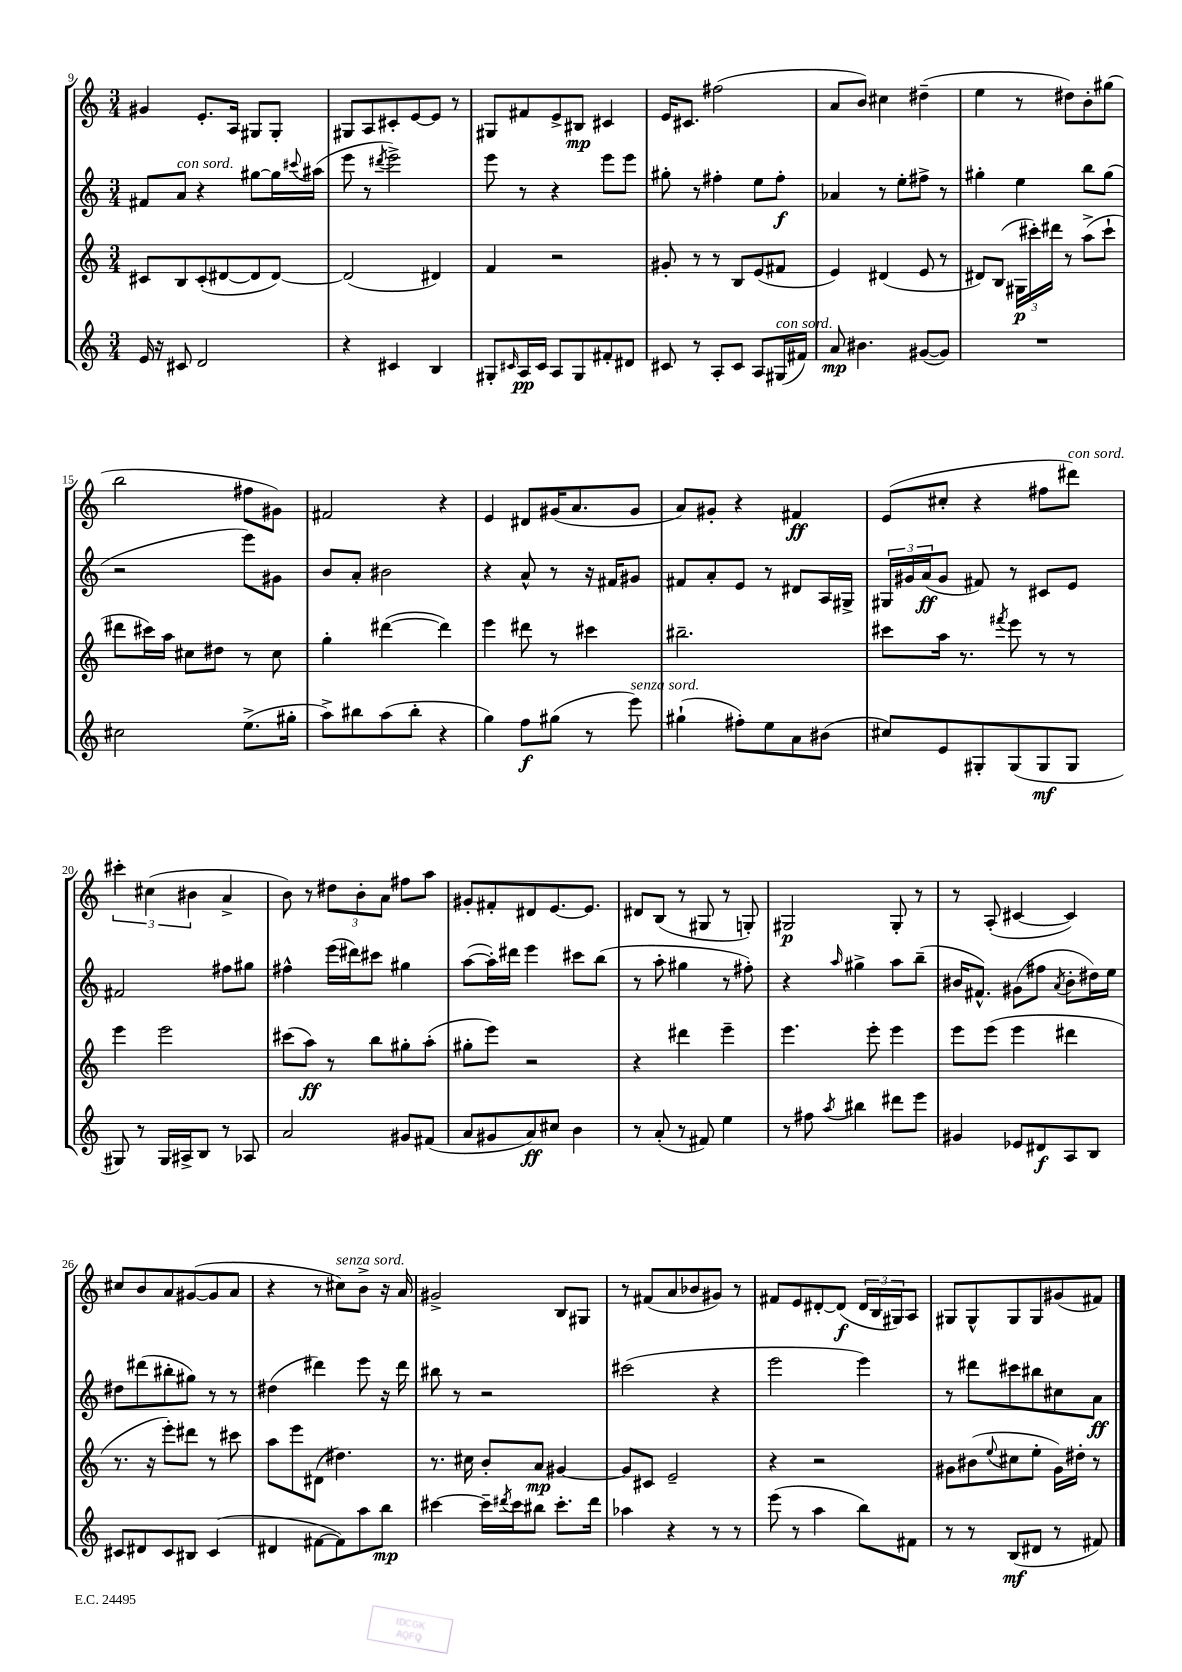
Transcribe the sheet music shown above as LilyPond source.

<<
\new StaffGroup <<
\new Staff = "s0" {
    \clef treble \key c \major \numericTimeSignature \time 3/4
    gis'4 e'8.-. a16 gis8 gis8-. |
    gis8 a8 cis'8-. e'8~ e'8 r8 |
    gis8 fis'8 e'8-> bis8\mp cis'4 |
    e'16 cis'8. fis''2( |
    a'8 b'8) cis''4 dis''4--( |
    e''4 r8 dis''8) b'8-. gis''8( |
    b''2 fis''8 gis'8) |
    fis'2 r4 |
    e'4 dis'8 gis'16( a'8. gis'8 |
    a'8) gis'8-. r4 fis'4\ff |
    e'8( cis''8-. r4 fis''8 dis'''8^\markup { \italic "con sord." }) |
    \tuplet 3/2 { cis'''4-. cis''4( bis'4 } a'4-> |
    b'8) r8 \tuplet 3/2 { dis''8 b'8-. a'8 } fis''8 a''8 |
    gis'8-. fis'8-. dis'8 e'8.~ e'8. |
    dis'8 b8( r8 gis8 r8 g8-.) |
    gis2\p gis8-. r8 |
    r8 a8-.( cis'4~ cis'4) |
    cis''8 b'8 a'8 gis'8~( gis'8 a'8 |
    r4 r8 cis''8^\markup { \italic "senza sord." }) b'8-> r16 a'16 |
    gis'2-> b8 gis8 |
    r8 fis'8( a'8 bes'8 gis'8) r8 |
    fis'8 e'8 dis'8~-. dis'8\f( \tuplet 3/2 { dis'16 b16 gis16) } a8 |
    gis8 gis8-^ gis8 gis8 gis'8( fis'8) \bar "|." |
}
\new Staff = "s1" {
    \clef treble \key c \major \numericTimeSignature \time 3/4
    fis'8 a'8^\markup { \italic "con sord." } r4 gis''8~ gis''16 \appoggiatura { cis'''8 } ais''16( |
    e'''8 r8 \acciaccatura { dis'''8 } e'''2->) |
    e'''8 r8 r4 e'''8 e'''8 |
    gis''8-. r8 fis''4-. e''8 fis''8-.\f |
    aes'4 r8 e''8-. fis''8-> r8 |
    gis''4-. e''4 b''8 gis''8( |
    r2 e'''8) gis'8 |
    b'8 a'8-. bis'2 |
    r4 a'8-^ r8 r16 fis'16 gis'8 |
    fis'8 a'8-. e'8 r8 dis'8 a16 gis16-> |
    \tuplet 3/2 { gis16 gis'16 a'16\ff( } gis'8 fis'8) r8 cis'8 e'8 |
    fis'2 fis''8 gis''8 |
    fis''4-^ e'''16( dis'''16) cis'''8 gis''4 |
    a''8~( a''16-.) dis'''16 e'''4 cis'''8 b''8( |
    r8 a''8-. gis''4 r8 fis''8-.) |
    r4 \grace { a''16 } gis''4-> a''8 b''8--( |
    bis'16 fis'8.-^) gis'8( fis''8 \acciaccatura { a'8 } bis'8-. dis''16) e''16 |
    dis''8 dis'''8( bis''8-. gis''8) r8 r8 |
    dis''4( dis'''4) e'''8 r16 dis'''16 |
    bis''8 r8 r2 |
    cis'''2( r4 |
    e'''2 e'''4) |
    r8 dis'''8 cis'''8 bis''8 cis''8 a'8\ff \bar "|." |
}
\new Staff = "s2" {
    \clef treble \key c \major \numericTimeSignature \time 3/4
    cis'8 b8 cis'8-.( dis'8~ dis'8 dis'8~) |
    dis'2( dis'4) |
    f'4 r2 |
    gis'8-. r8 r8 b8 e'8( fis'8 |
    e'4) dis'4( e'8 r8 |
    dis'8) b8( \tuplet 3/2 { gis16\p cis'''16-.) dis'''16 } r8 a''8->( cis'''8-! |
    dis'''8 cis'''16) a''16 cis''8 dis''8 r8 cis''8 |
    g''4-. dis'''4~( dis'''4) |
    e'''4 dis'''8 r8 cis'''4 |
    bis''2.-- |
    cis'''8 a''16 r8. \acciaccatura { fis'''8 } e'''8 r8 r8 |
    e'''4 e'''2 |
    cis'''8( a''8\ff) r8 b''8 gis''8-. a''8-.( |
    gis''8-. e'''8) r2 |
    r4 dis'''4 e'''4-- |
    e'''4. e'''8-. e'''4 |
    e'''8 e'''8( e'''4 dis'''4 |
    r8. r16 e'''8-.) dis'''8 r8 cis'''8 |
    a''8 e'''8 dis'8( dis''4.) |
    r8. cis''16 b'8-. a'8\mp gis'4~ |
    gis'8 cis'8 e'2-- |
    r4 r2 |
    gis'8 bis'8( \appoggiatura { e''8 } cis''8 e''8-. gis'16) dis''16-. r8 \bar "|." |
}
\new Staff = "s3" {
    \clef treble \key c \major \numericTimeSignature \time 3/4
    e'16 r16 cis'8 d'2 |
    r4 cis'4 b4 |
    gis8-. \grace { cis'16 } a16\pp cis'16 a8 gis8 fis'8-. dis'8 |
    cis'8 r8 a8-. cis'8 a8 gis16^\markup { \italic "con sord." }( fis'16) |
    a'8\mp bis'4. gis'8~( gis'8) |
    R2. |
    cis''2 e''8.->( gis''16-. |
    a''8->) bis''8 a''8( bis''8-. r4 |
    g''4) f''8\f gis''8( r8 e'''8^\markup { \italic "senza sord." }) |
    gis''4-!( fis''8-.) e''8 a'8 bis'8( |
    cis''8) e'8 gis8-. gis8( gis8\mf gis8 |
    gis8) r8 gis16 ais16-> b8 r8 aes8 |
    a'2 gis'8 fis'8( |
    a'8 gis'8 a'8\ff) cis''8 b'4 |
    r8 a'8-.( r8 fis'8) e''4 |
    r8 fis''8 \acciaccatura { a''8 } bis''4 dis'''8 e'''8 |
    gis'4 ees'8 dis'8\f a8 b8 |
    cis'8 dis'8 cis'8 bis8 cis'4( |
    dis'4 fis'8~ fis'8) a''8 b''8\mp |
    cis'''4~ cis'''16-- \acciaccatura { dis'''8 } cis'''16 bis''8 cis'''8.-. dis'''16 |
    aes''4 r4 r8 r8 |
    e'''8( r8 a''4 b''8) fis'8 |
    r8 r8 b8\mf( dis'8 r8 fis'8) \bar "|." |
}
>>
>>
\layout { \context { \Score currentBarNumber = #9 } }
